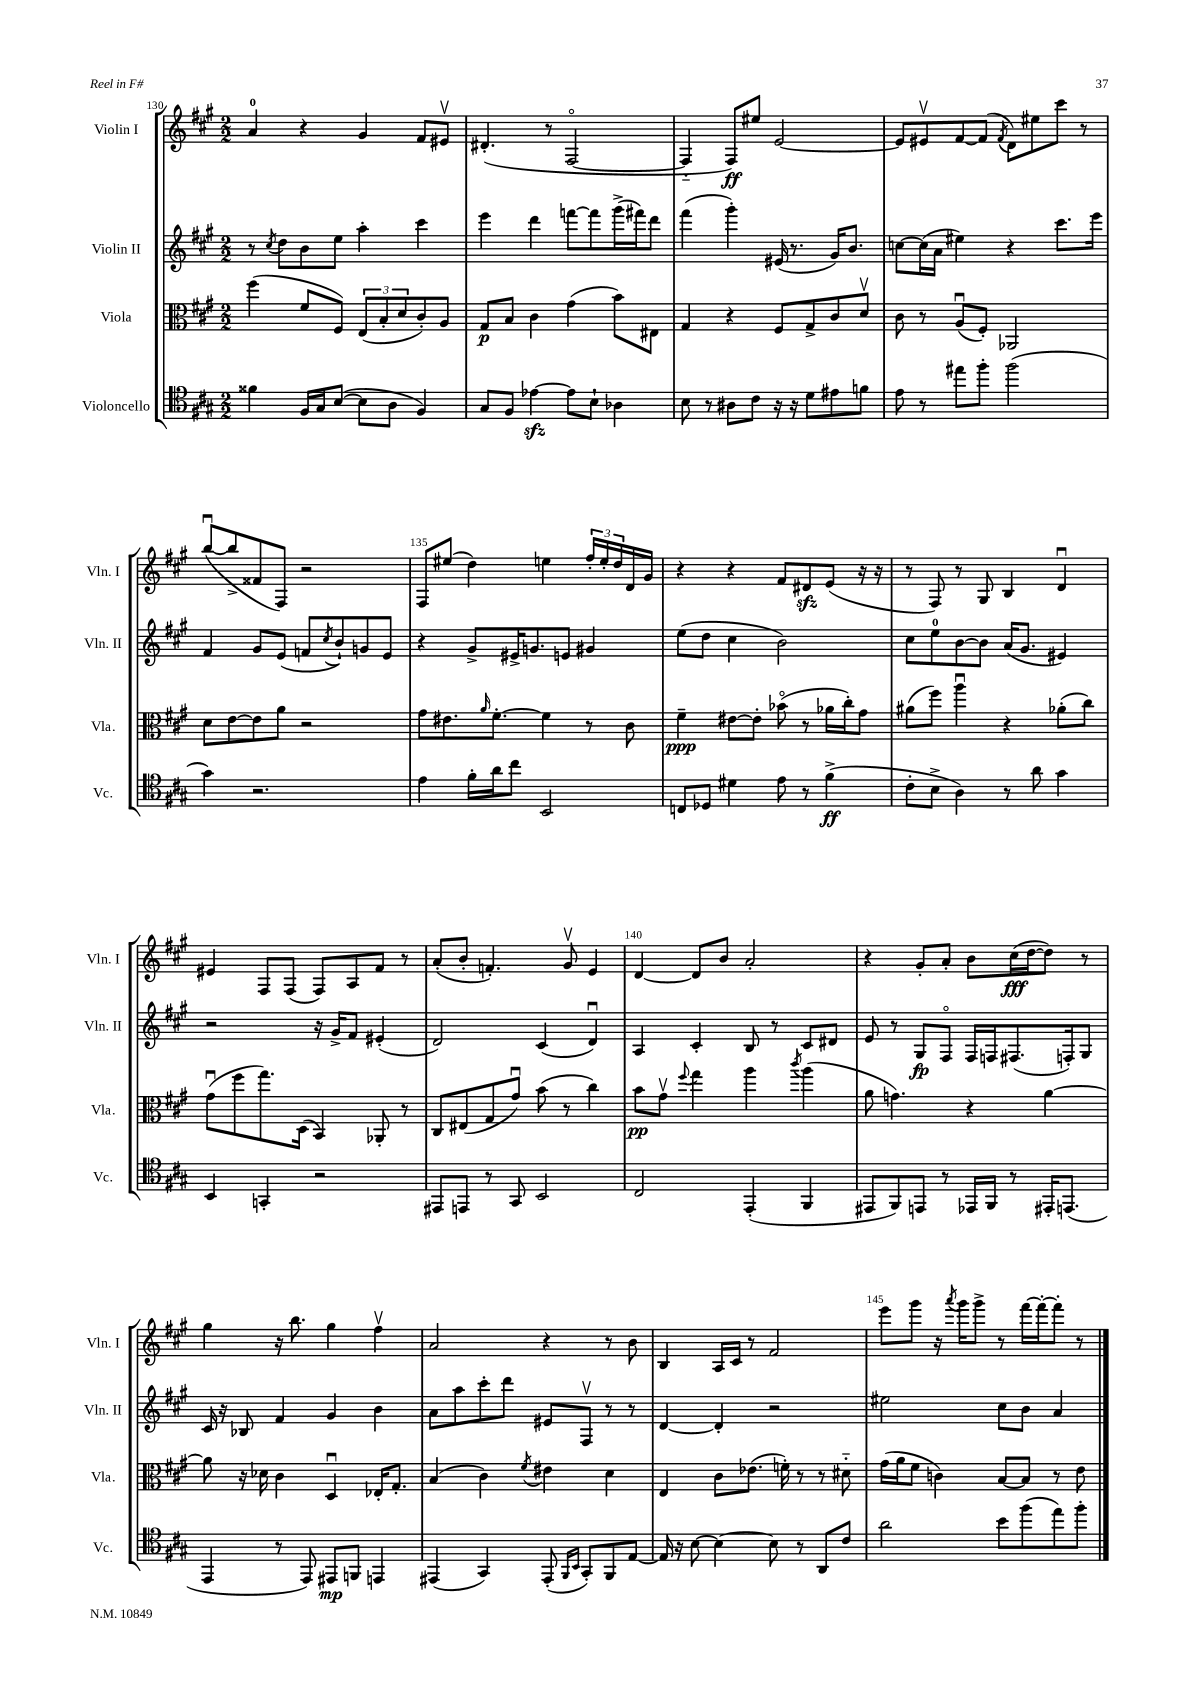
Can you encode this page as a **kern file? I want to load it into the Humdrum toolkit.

**kern	**kern	**kern	**kern
*staff4	*staff3	*staff2	*staff1
*clefC4	*clefC3	*clefG2	*clefG2
*k[f#c#g#]	*k[f#c#g#]	*k[f#c#g#]	*k[f#c#g#]
*M2/2	*M2/2	*M2/2	*M2/2
4f##	(4ff#	8r	4a
.	.	8qcc#	.
.	.	8dd	.
16F#	8f#	8b	4r
16G#	.	.	.
([8B	8F#)	8ee	.
8B]	(12E	4aa'	4g#
.	12B'	.	.
8A	.	.	.
.	12d	.	.
4F#)	8c#')	4ccc#	8f#
.	8A	.	8e#v
=	=	=	=
8G#	8G#	4eee	(4.d#'
8F#	8B	.	.
[4e-	4c#	4ddd	.
.	.	.	8r
8e-]	(4g#	[8fff	[2F#o
8B`	.	8fff]	.
4A-	8b)	(16ggg#^	.
.	.	16fff#)	.
.	8E#	8ddd	.
=	=	=	=
8B	4G#	(4fff#	4F#'~]
8r	.	.	.
8A#	4r	4ggg#')	8F#)
8c#	.	.	8ee#
16r	8F#	(16e#	[2e
16r	.	8.r	.
8d	8G#^	.	.
8e#	8c#	16g#)	.
.	.	8.b	.
8f	8dv	.	.
=	=	=	=
8e	8c#	[8cc	8e]
8r	8r	(16cc]	8e#v
.	.	16a	.
8ee#	(8Au	4ee#)	[8f#
8ff#'	8F#')	.	(8f#]
.	.	.	8qf#
(2ff#	2AA-	4r	8d)
.	.	.	8ee#
.	.	8.ccc#	8ccc#
.	.	.	8r
.	.	16eee	.
=	=	=	=
4g#)	8d	4f#	([8bbu
.	[8e	.	8bb^]
2.r	8e]	8g#	8f##
.	8a	(8e	8F#)
.	2r	8f	2r
.	.	8qcc#	.
.	.	8b`)	.
.	.	8g	.
.	.	8e	.
=	=	=	=
4e	8g#	4r	8F#
.	8.e#	.	(8ee#
16f#'	.	8g#^	4dd)
.	16qqa	.	.
16a	[8.f#'	.	.
8cc#	.	16e#^	.
.	.	8.g	.
2BB	4f#]	.	4ee
.	.	8e	.
.	8r	4g#	24ff#'
.	.	.	24ee'
.	.	.	24dd
.	8c#	.	16d
.	.	.	16g#
=	=	=	=
8C	4f#~	(8ee	4r
8D-	.	8dd	.
4d#	[8e#	4cc#	4r
.	8e#']	.	.
8e	(8b-o	2b)	8f#
8r	8r	.	8d#
(4f#^	16a-	.	(8e
.	16cc#')	.	.
.	8g#	.	16r
.	.	.	16r
=	=	=	=
8c#'	(8a#	8cc#	8r
8B^	8ff#)	8ee	8F#)
4A)	4aau	[8b	8r
.	.	8b]	8G#
8r	4r	(16a	4B
.	.	8.g#	.
8a	.	.	.
4g#	(8a-'	4e#)	4du
.	8cc#)	.	.
=	=	=	=
4BB	(8g#u	2r	4e#
.	8ff#	.	.
4GG'	8.gg#)	.	8F#
.	.	.	(8F#
.	(16D	.	.
2r	4BB)	16r	8F#)
.	.	16g#^	.
.	.	8f#	8A
.	8AA-'	(4e#'	8f#
.	8r	.	8r
=	=	=	=
8EE#	8C#	2d)	(8a'
8EE	(8E#	.	8b'
8r	8G#	.	4.f')
8GG#	8g#u)	.	.
2BB	(8b	(4c#	.
.	8r	.	8g#v
.	4cc#)	4du)	4e
=	=	=	=
2C#	8b	4A	[4d
.	8g#v	.	.
.	8qqff#	.	.
.	4gg#	4c#'	8d]
.	.	.	8b
(4EE'	4aa	8B	2a'
.	.	8r	.
.	8qccc#	.	.
4FF#	(4aa	8c#	.
.	.	8d#	.
=	=	=	=
8EE#	8a	8e	4r
8FF#)	4.g)	8r	.
8EE	.	8G#	8g#'
8r	.	8F#o	8a'
16EE-	4r	16F#	8b
16FF#	.	16F	.
8r	.	(8.F#	(16cc#
.	.	.	[16dd
16EE#'	[4a	.	8dd])
(8.EE	.	16F')	.
.	.	8G#	8r
=	=	=	=
4EE	8a]	16c#	4gg#
.	.	16r	.
.	16r	8B-	.
.	16d-	.	.
8r	4c#	4f#	16r
.	.	.	8.bb
8EE)	.	.	.
8EE#	4Du	4g#	4gg#
8FF	.	.	.
4EE	16E-'	4b	4ff#v
.	8.G#'	.	.
=	=	=	=
(4EE#	(4B	8a	2a
.	.	8aa	.
4GG#)	4c#)	8ccc#'	.
.	.	8ddd	.
.	8qf#	.	.
(8EE#'	4e#	8e#	4r
16qqFF#	.	.	.
16qqBB	.	.	.
8GG#')	.	8F#v	.
8FF#	4d	8r	8r
[8E	.	8r	8b
=	=	=	=
16E]	4E	[4d	4B
16r	.	.	.
[8B	.	.	.
4B_	8c#	4d']	16A
.	.	.	16c#
.	(8.e-	.	8r
8B]	.	2r	2f#
.	16f')	.	.
8r	8r	.	.
8AA	8r	.	.
8c#	8d#'~	.	.
=	=	=	=
2a	(16g#	2ee#	8eee
.	16a	.	.
.	8f#	.	8ggg#
.	4c)	.	16r
.	.	.	8qaaa
.	.	.	16ggg#
.	.	.	8ggg#^
8b	[8B	8cc#	8r
(8ff#	8B]	8b	[16fff#
.	.	.	16fff#'_
8ee)	8r	4a	8fff#']
8ff#'	8e	.	8r
==	==	==	==
*-	*-	*-	*-
